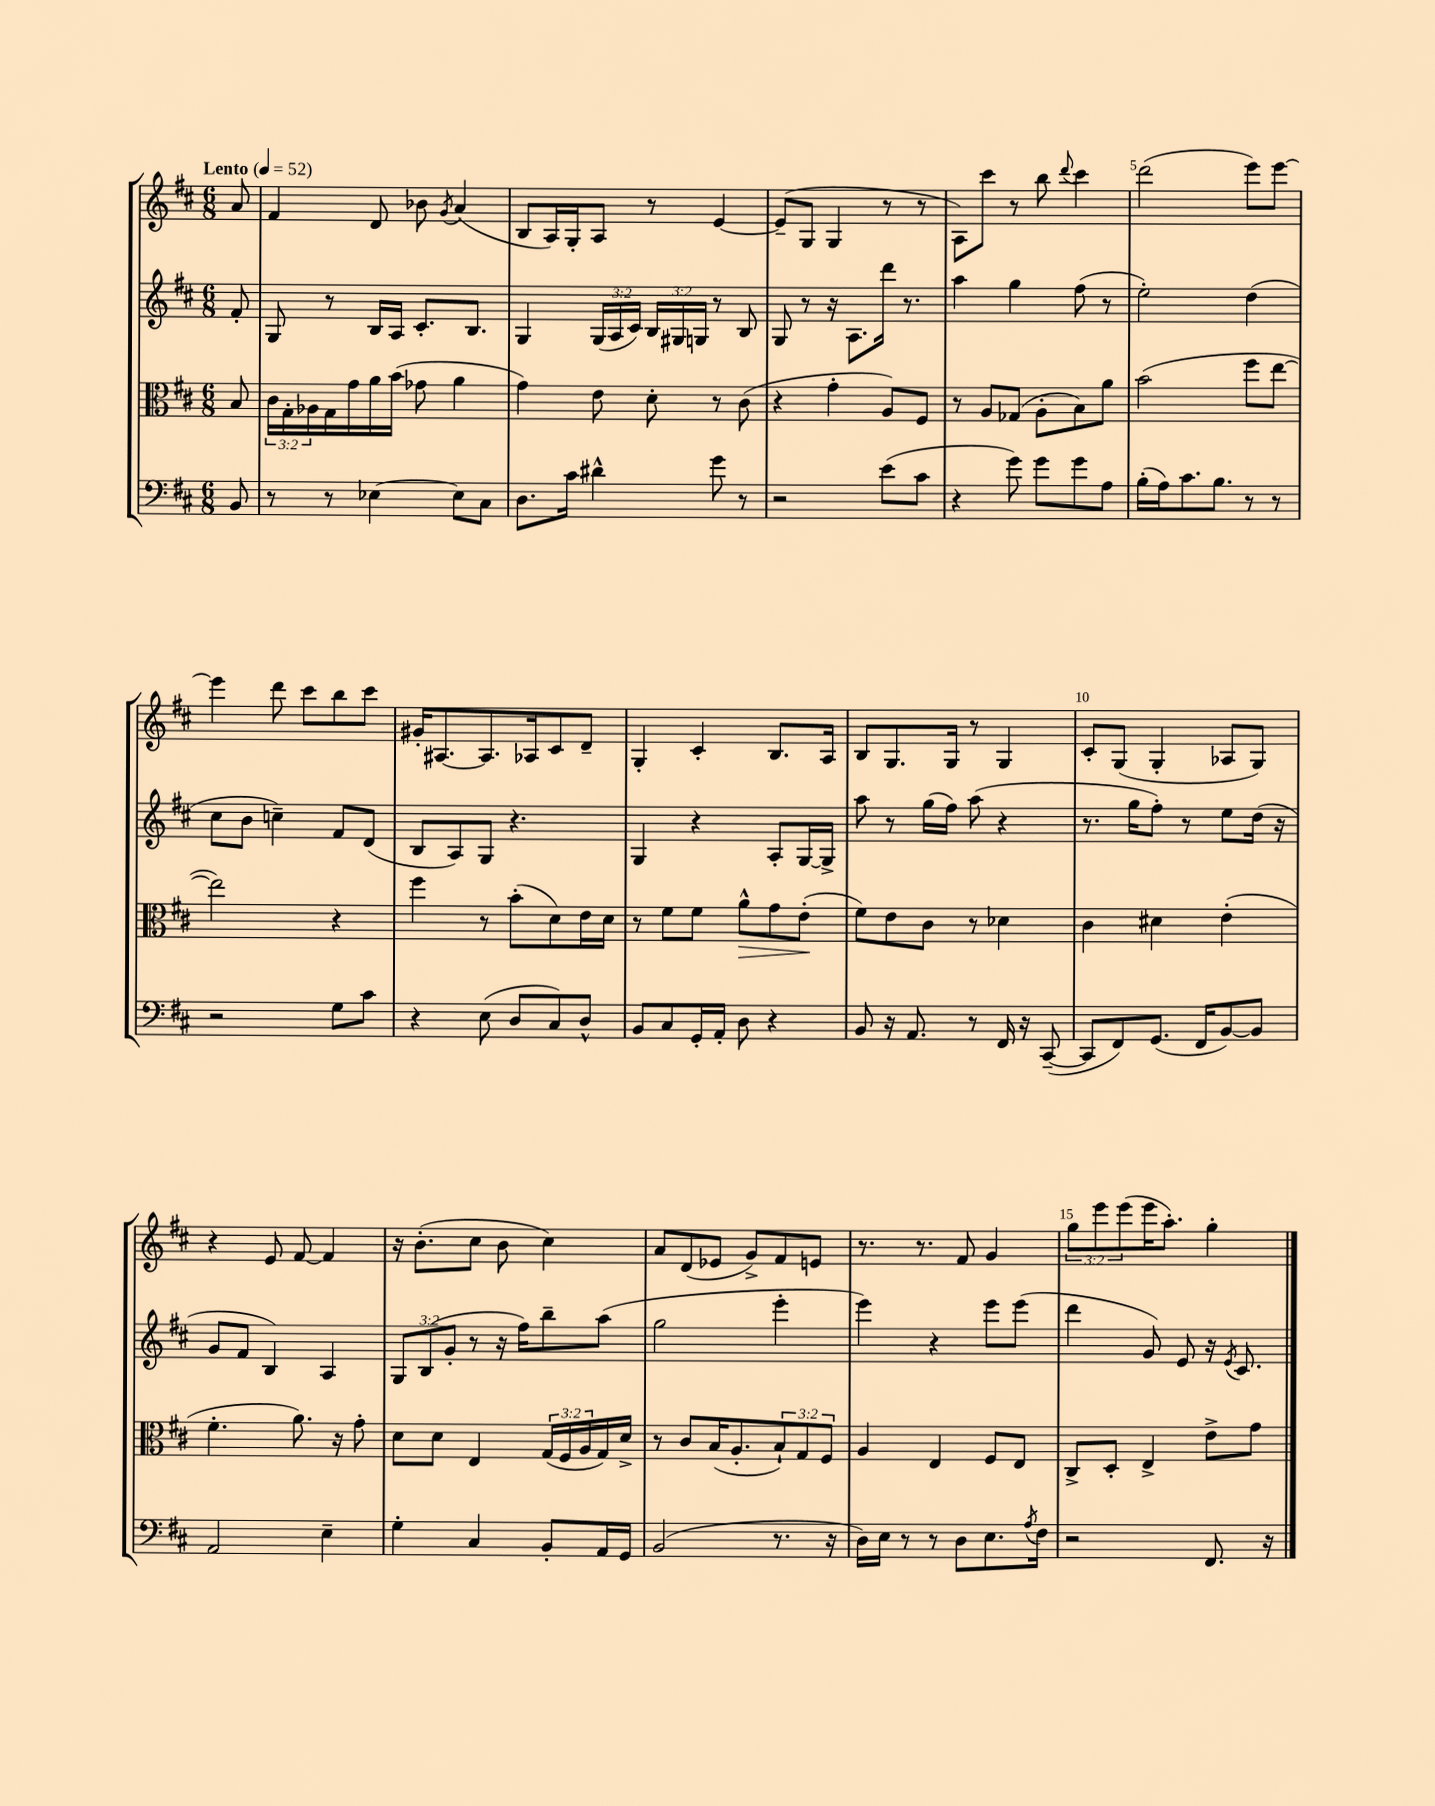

**kern	**kern	**dynam	**kern	**kern
*part4	*part3	*part3	*part2	*part1
*staff4	*staff3	*staff3	*staff2	*staff1
*clefF4	*clefC3	*	*clefG2	*clefG2
*k[f#c#]	*k[f#c#]	*	*k[f#c#]	*k[f#c#]
*M6/8	*M6/8	*	*M6/8	*M6/8
*MM52	*MM52	*	*MM52	*MM52
=	=	=	=	=
!	!	!	!	!LO:TX:a:B:t=Lento
8BB/	8B/	.	8f#'/	8a/
=1	=1	=1	=1	=1
8r	24c#\LL	.	8G/	4f#/
.	24G'\	.	.	.
.	24A-X\	.	.	.
8r	16G\	.	8r	.
.	16g\	.	.	.
[4E-X\	16a\	.	16B/LL	8d/
.	(16b\JJ	.	16A/JJ	.
.	8g-X\	.	8.c#'/L	8b-X\
.	.	.	.	8qg/
8E-\L]	4a\	.	.	(4a/
.	.	.	8.B/J	.
8C#\J	.	.	.	.
=2	=2	=2	=2	=2
8.D\L	4g\)	.	4G/	8B/L
.	.	.	.	16A/L)
16c#\Jk	.	.	.	16G'/J
4d#X^^\	8e\	.	(24G/LL	8A/J
.	.	.	24A/	.
.	.	.	24c#/JJ)	.
.	8d'\	.	24B/LL	8r
.	.	.	24G#X/	.
.	.	.	24Gn/JJ	.
8g\	8r	.	8r	[4e/
8r	(8c#\	.	8B/	.
=3	=3	=3	=3	=3
2r	4r	.	8G/	(8e~/L]
.	.	.	8r	8G/J
.	4g'\	.	16r	4G/
.	.	.	8.A\L	.
(8e\L	8A/L)	.	16ddd\Jk	8r
.	.	.	8.r	.
8c#\J	8F#/J	.	.	8r
=4	=4	=4	=4	=4
4r	8r	.	4aa\	8A\L)
.	8A/L	.	.	8ccc#\J
8g\)	(8G-X/J	.	4gg\	8r
8g\L	8A'\L	.	.	8bb\
.	.	.	.	8qqddd/
8g\	8B\)	.	(8ff#\	4ccc#\
8A\J	8a\J	.	8r	.
=5	=5	=5	=5	=5
(16B'\LL	(2b\	.	2ee'\)	(2ddd\
16A\J)	.	.	.	.
8.c#\	.	.	.	.
8.B\J	.	.	.	.
8r	8ff#\L	.	(4dd\	8eee\L)
8r	[8ee\J	.	.	[8eee\J
!!LO:LB:g=z
=6	=6	=6	=6	=6
2r	2ee\])	.	8cc#\L	4eee\]
.	.	.	8b\J	.
.	.	.	4ccn~\)	8ddd\
.	.	.	.	8ccc#\L
8G\L	4r	.	8f#/L	8bb\
8c#\J	.	.	(8d/J	8ccc#\J
=7	=7	=7	=7	=7
4r	4ff#\	.	8B/L	16g#X'/KL
.	.	.	.	[8.A#X/
.	.	.	8A/)	.
(8E\	8r	.	8G/J	8.A#/]
8D/L	(8b'\L	.	4.r	.
.	.	.	.	16A-X/k
8C#/)	8d\)	.	.	8c#/
8D^^/J	16e\L	.	.	8d~/J
.	16d\JJ	.	.	.
=8	=8	=8	=8	=8
8BB/L	8r	.	4G/	4G'/
8C#/	8f#\L	.	.	.
16GG'/L	8f#\J	.	4r	4c#'/
16AA'/JJ	.	.	.	.
!	!	!LO:HP:b	!	!
8D\	8a^^\L	>	.	.
4r	8g\	.	8A'/L	8.B/L
.	(8e'\J	.	[16G/L	.
.	.	.	16G^/JJ]	16A/Jk
.	.	]	.	.
=9	=9	=9	=9	=9
8BB/	8f#\L)	.	8aa\	8B/L
16r	8e\	.	8r	8.G/
8.AA/	.	.	.	.
.	8c#\J	.	(16gg\LL	.
.	.	.	16ff#\JJ)	16G/Jk
8r	8r	.	(8aa\	8r
16FF#/	4d-X\	.	4r	4G/
16r	.	.	.	.
([8CC#~/	.	.	.	.
=10	=10	=10	=10	=10
8CC#/L]	4c#\	.	8.r	8c#'/L
8FF#/)	.	.	.	(8G/J
.	.	.	16gg\KL	.
(8.GG/J	4d#X\	.	8ff#'\J)	4G'/
.	.	.	8r	.
16FF#/KL	.	.	.	.
[8BB/)	(4e'\	.	8ee\L	8A-X/L
8BB/J]	.	.	(16dd\Jk	8G/J)
.	.	.	16r	.
!!LO:LB:g=z
=11	=11	=11	=11	=11
2AA/	4.f#'\	.	8g/L	4r
.	.	.	8f#/J	.
.	.	.	4B/)	8e/
.	8.a\)	.	.	[8f#/
4E~\	.	.	4A/	4f#/]
.	16r	.	.	.
.	8g'\	.	.	.
=12	=12	=12	=12	=12
4G'\	8d\L	.	12G/L	16r
.	.	.	.	(8.b'\L
.	.	.	(12B/	.
.	8d\J	.	.	.
.	.	.	12g'/J	.
4C#/	4E/	.	8r	8cc#\J
.	.	.	16r	8b\
.	.	.	16ff#\KL)	.
8BB'/L	(24G/LL	.	8bb~\	4cc#\)
.	24F#/	.	.	.
.	24A/	.	.	.
16AA/L	16G/)	.	(8aa\J	.
16GG/JJ	16d^/JJ	.	.	.
=13	=13	=13	=13	=13
(2BB/	8r	.	2gg\	8a/L
.	8c#/L	.	.	(8d/
.	(16B/K	.	.	8e-X/J
.	8.A'/	.	.	.
.	.	.	.	8g^/L)
8.r	12B`/)	.	4eee'\	8f#/
.	12G/	.	.	.
.	.	.	.	8en/J
.	12F#/J	.	.	.
16r	.	.	.	.
=14	=14	=14	=14	=14
16D\LL)	4A/	.	4eee\)	8.r
16E\JJ	.	.	.	.
8r	.	.	.	.
.	.	.	.	8.r
8r	4E/	.	4r	.
8D\L	.	.	.	8f#/
8.E\	8F#/L	.	8eee\L	4g/
.	8E/J	.	(8eee\J	.
8qA/	.	.	.	.
16F#\Jk	.	.	.	.
=15	=15	=15	=15	=15
2r	8C#^/L	.	4ddd\	12gg\L
.	.	.	.	12eee\
.	8D'/J	.	.	.
.	.	.	.	(12eee\
.	4E^/	.	8g/)	16eee\K
.	.	.	.	8.aa'\J)
.	.	.	8e/	.
8.FF#/	8e^\L	.	16r	4gg'\
.	.	.	8qe/	.
.	.	.	8.c#/	.
.	8g\J	.	.	.
16r	.	.	.	.
==	==	==	==	==
*-	*-	*-	*-	*-
